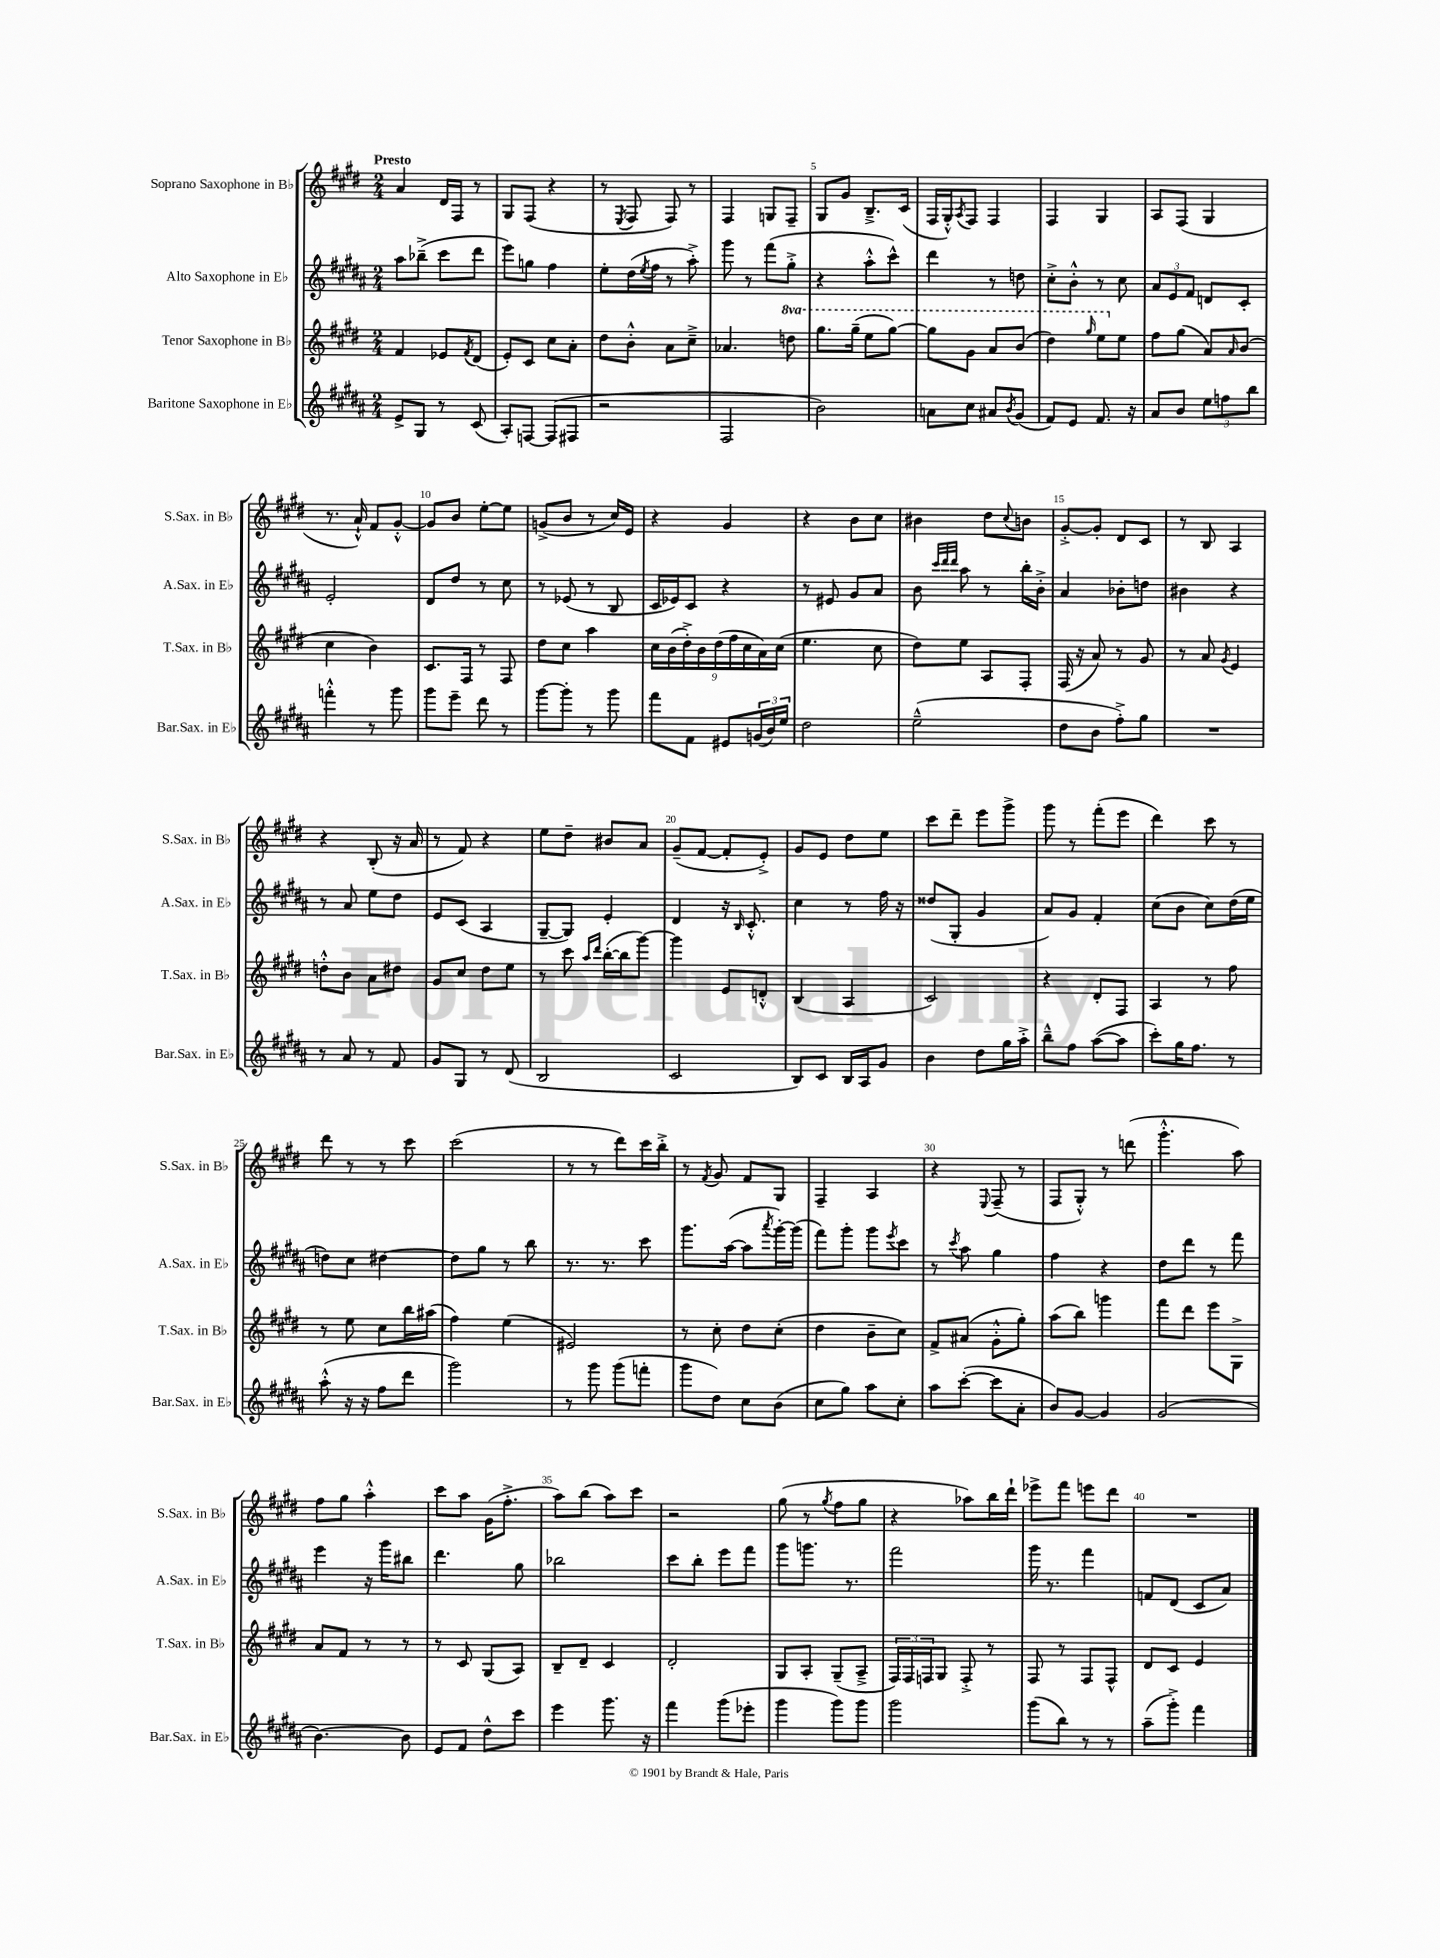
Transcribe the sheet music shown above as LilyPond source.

<<
\new StaffGroup <<
\new Staff = "s0" \with { instrumentName = "Soprano Saxophone in Bb" shortInstrumentName = "S.Sax. in Bb" } {
    \clef treble \key e \major \numericTimeSignature \time 2/4 \tempo "Presto"
    a'4 dis'16 fis16 r8 |
    gis8 fis8( r4 |
    r8 \acciaccatura { e8 } fis8 fis8) r8 |
    fis4 g8 fis8-- |
    gis8 gis'8 b8.---> cis'16( |
    fis16 gis16-.-^) \acciaccatura { a8 } fis8 fis4 |
    fis4 gis4 |
    a8 fis8( gis4 |
    r8. a'16-!-^) fis'8 gis'8~-.-^ |
    gis'8 b'8 e''8~-. e''8 |
    g'8->( b'8 r8 cis''16) e'16 |
    r4 gis'4 |
    r4 b'8 cis''8 |
    bis'4 dis''8 \appoggiatura { cis''8 } b'8 |
    gis'8~-.-> gis'8-. dis'8 cis'8 |
    r8 b8 a4 |
    r4 b8-.( r16 a'16 |
    r8 fis'8) r4 |
    e''8 dis''8-- bis'8 a'8 |
    gis'8--( fis'8~ fis'8-. e'8-.->) |
    gis'8 e'8 dis''8 e''8 |
    cis'''8 dis'''8-- e'''8 gis'''8-> |
    gis'''8 r8 fis'''8-.( e'''8 |
    dis'''4) cis'''8 r8 |
    dis'''8 r8 r8 cis'''8 |
    cis'''2( |
    r8 r8 dis'''8) cis'''16 b''16-.-> |
    r8 \acciaccatura { fis'8 } gis'8 fis'8 gis8 |
    fis4-- a4 |
    r4 \appoggiatura { e8 } fis8--( r8 |
    fis8 gis8-.-^) r8 d'''8( |
    gis'''4.-.-^ a''8) |
    fis''8 gis''8 a''4-.-^ |
    cis'''8 a''8 gis'16( fis''8.-.-> |
    a''8) b''8( a''8) cis'''8 |
    r2 |
    gis''8( r8 \acciaccatura { gis''8 } fis''8 gis''8 |
    r4 aes''8) b''16 dis'''16-! |
    ees'''8-> fis'''8 e'''8 dis'''8 |
    R2 \bar "|." |
}
\new Staff = "s1" \with { instrumentName = "Alto Saxophone in Eb" shortInstrumentName = "A.Sax. in Eb" } {
    \clef treble \key b \major \numericTimeSignature \time 2/4
    ais''8 bes''8--->( cis'''8 dis'''8 |
    e'''8) g''8 fis''4 |
    e''8-. dis''16( \acciaccatura { e''8 } fis''16 r8 ais''8-.->) |
    gis'''8 r8 fis'''8( gis''8-.-> |
    r4 ais''8-.-^ cis'''8-^) |
    dis'''4 r8 d''8 |
    cis''8-.-> b'8-.-^ r8 cis''8 |
    \tuplet 3/2 { ais'8 e'8 fis'8 } d'8 cis'8-. |
    e'2-. |
    dis'8 dis''8 r8 cis''8 |
    r8 ees'8( r8 b8 |
    cis'16 ees'16) cis'8 r4 |
    r8 eis'8 gis'8 ais'8 |
    b'8 \grace { cis'''32 dis'''32 dis'''32 } ais''8 r8 b''16-. b'16-.-> |
    ais'4 bes'8-. d''8 |
    bis'4 r4 |
    r8 ais'8 e''8 dis''8 |
    e'8 cis'8( ais4 |
    gis8~-- gis8) e'4-. |
    dis'4 r16 \grace { b16 } cis'8.-.-^ |
    cis''4 r8 fis''16 r16 |
    disis''8( gis8-. gis'4 |
    ais'8) gis'8 fis'4-. |
    cis''8( b'8 cis''8) dis''16( e''16 |
    d''8) cis''8 dis''4~ |
    dis''8 gis''8 r8 b''8 |
    r8. r8. cis'''8 |
    gis'''8. ais''16~( ais''8 \acciaccatura { ais'''8 } gis'''16~-.) gis'''16( |
    fis'''8) gis'''8-. gis'''8 \acciaccatura { e'''8 } cis'''8 |
    r8 \acciaccatura { cis'''8 } ais''8 gis''4 |
    fis''4 r4 |
    dis''8 dis'''8 r8 fis'''8 |
    e'''4 r16 gis'''16 bis''8 |
    dis'''4. gis''8 |
    bes''2 |
    cis'''8 b''8-. e'''8 fis'''8 |
    gis'''8 g'''8. r8. |
    fis'''2 |
    gis'''16 r8. fis'''4 |
    f'8 dis'8( cis'8 ais'8) \bar "|." |
}
\new Staff = "s2" \with { instrumentName = "Tenor Saxophone in Bb" shortInstrumentName = "T.Sax. in Bb" } {
    \clef treble \key e \major \numericTimeSignature \time 2/4 \set Staff.ottavationMarkups = #ottavation-simple-ordinals
    fis'4 ees'8 \acciaccatura { fis'8 } dis'8( |
    e'8-.) cis'8 cis''8 a'8-. |
    dis''8 b'8-.-^ a'8 cis''8---> |
    aes'4. \ottava #1 d'''8 |
    gis'''8. gis'''16--( e'''8 gis'''8~) |
    gis'''8 gis''8 a''8 b''8( |
    dis'''4) \grace { gis'''16 } e'''8 \ottava #0 e''8 |
    fis''8 gis''8( a'8) \grace { a'16 } b'8( |
    cis''4 b'4) |
    cis'8. fis16 r8 fis8 |
    dis''8 cis''8 a''4 |
    \tuplet 9/8 { cis''16 b'16( dis''16-.->) b'16 dis''16( fis''16 cis''16 a'16) cis''16( } |
    e''4. cis''8 |
    dis''8) e''8 a8 fis8-. |
    fis16( r16 a'8) r8 gis'8 |
    r8 a'8 \acciaccatura { gis'8 } e'4 |
    d''8-.-^ b'8 a'8 dis''8 |
    gis'8 cis''8 dis''8 e''8 |
    r8 cis'''8 \grace { a''16 dis'''16 } b''16~-.( b''16 gis'''8~) |
    gis'''4 e'8 d'8-.-^ |
    b4( a4 |
    cis'2) |
    r4 dis'8-. fis8 |
    a4 r8 fis''8 |
    r8 e''8 cis''8 b''16 ais''16( |
    fis''4) e''4( |
    eis'2) |
    r8 cis''8-. dis''8 cis''8-.( |
    dis''4 b'8-- cis''8) |
    fis'8-> ais'8( gis'8-.-^ gis''8-.) |
    a''8( b''8) g'''4 |
    fis'''8 dis'''8 e'''8 gis8-> |
    a'8 fis'8 r8 r8 |
    r8 cis'8 gis8( a8) |
    b8-- dis'8-- cis'4 |
    dis'2-. |
    gis8 a8-. gis8--( a8---> |
    \tuplet 3/2 { fis16) fis16 f16 } gis8 f8-.-> r8 |
    fis8 r8 fis8 fis8-^ |
    dis'8 cis'8 e'4 \bar "|." |
}
\new Staff = "s3" \with { instrumentName = "Baritone Saxophone in Eb" shortInstrumentName = "Bar.Sax. in Eb" } {
    \clef treble \key b \major \numericTimeSignature \time 2/4
    e'8-> gis8 r8 cis'8( |
    ais8-.) f8~ f8( fis8 |
    r2 |
    fis2 |
    b'2) |
    a'8 cis''8 ais'8 \acciaccatura { b'8 } gis'8( |
    fis'8) e'8 fis'8. r16 |
    ais'8 b'8 \tuplet 3/2 { e''8 f''8 b''8 } |
    f'''4-.-^ r8 gis'''8 |
    gis'''8 e'''8-- dis'''8 r8 |
    gis'''8~ gis'''8-. r8 gis'''8 |
    fis'''8 fis'8 eis'8 \tuplet 3/2 { g'16( b'16) e''16 } |
    dis''2 |
    e''2---^( |
    dis''8 b'8 fis''8-.->) gis''8 |
    R2 |
    r8 ais'8 r8 fis'8 |
    gis'8 gis8 r8 dis'8( |
    b2 |
    cis'2 |
    b8) cis'8 b16 ais16 gis'8 |
    b'4 dis''8 gis''16 ais''16-.-> |
    b''8---^ fis''8 ais''8~( ais''8 |
    cis'''8-.) gis''16 fis''8. r8 |
    ais''8-.-^( r16 r16 fis''8 dis'''8 |
    gis'''2) |
    r8 gis'''8 gis'''8( f'''8-. |
    gis'''8 dis''8) cis''8 b'8( |
    cis''8 gis''8) ais''8 cis''8-. |
    ais''8 cis'''8~-.( cis'''8 ais'8-. |
    b'8) gis'8~ gis'4 |
    gis'2( |
    b'4.~) b'8 |
    e'8 fis'8 dis''8-^ cis'''8 |
    e'''4 gis'''8. r16 |
    fis'''4 gis'''8( ees'''8-. |
    gis'''4 gis'''8) gis'''8 |
    gis'''2 |
    gis'''8( b''8) r8 r8 |
    ais''8--( gis'''8-.->) fis'''4 \bar "|." |
}
>>
>>
\layout { \context { \Score \override BarNumber.break-visibility = ##(#f #t #t) barNumberVisibility = #(every-nth-bar-number-visible 5) } }
